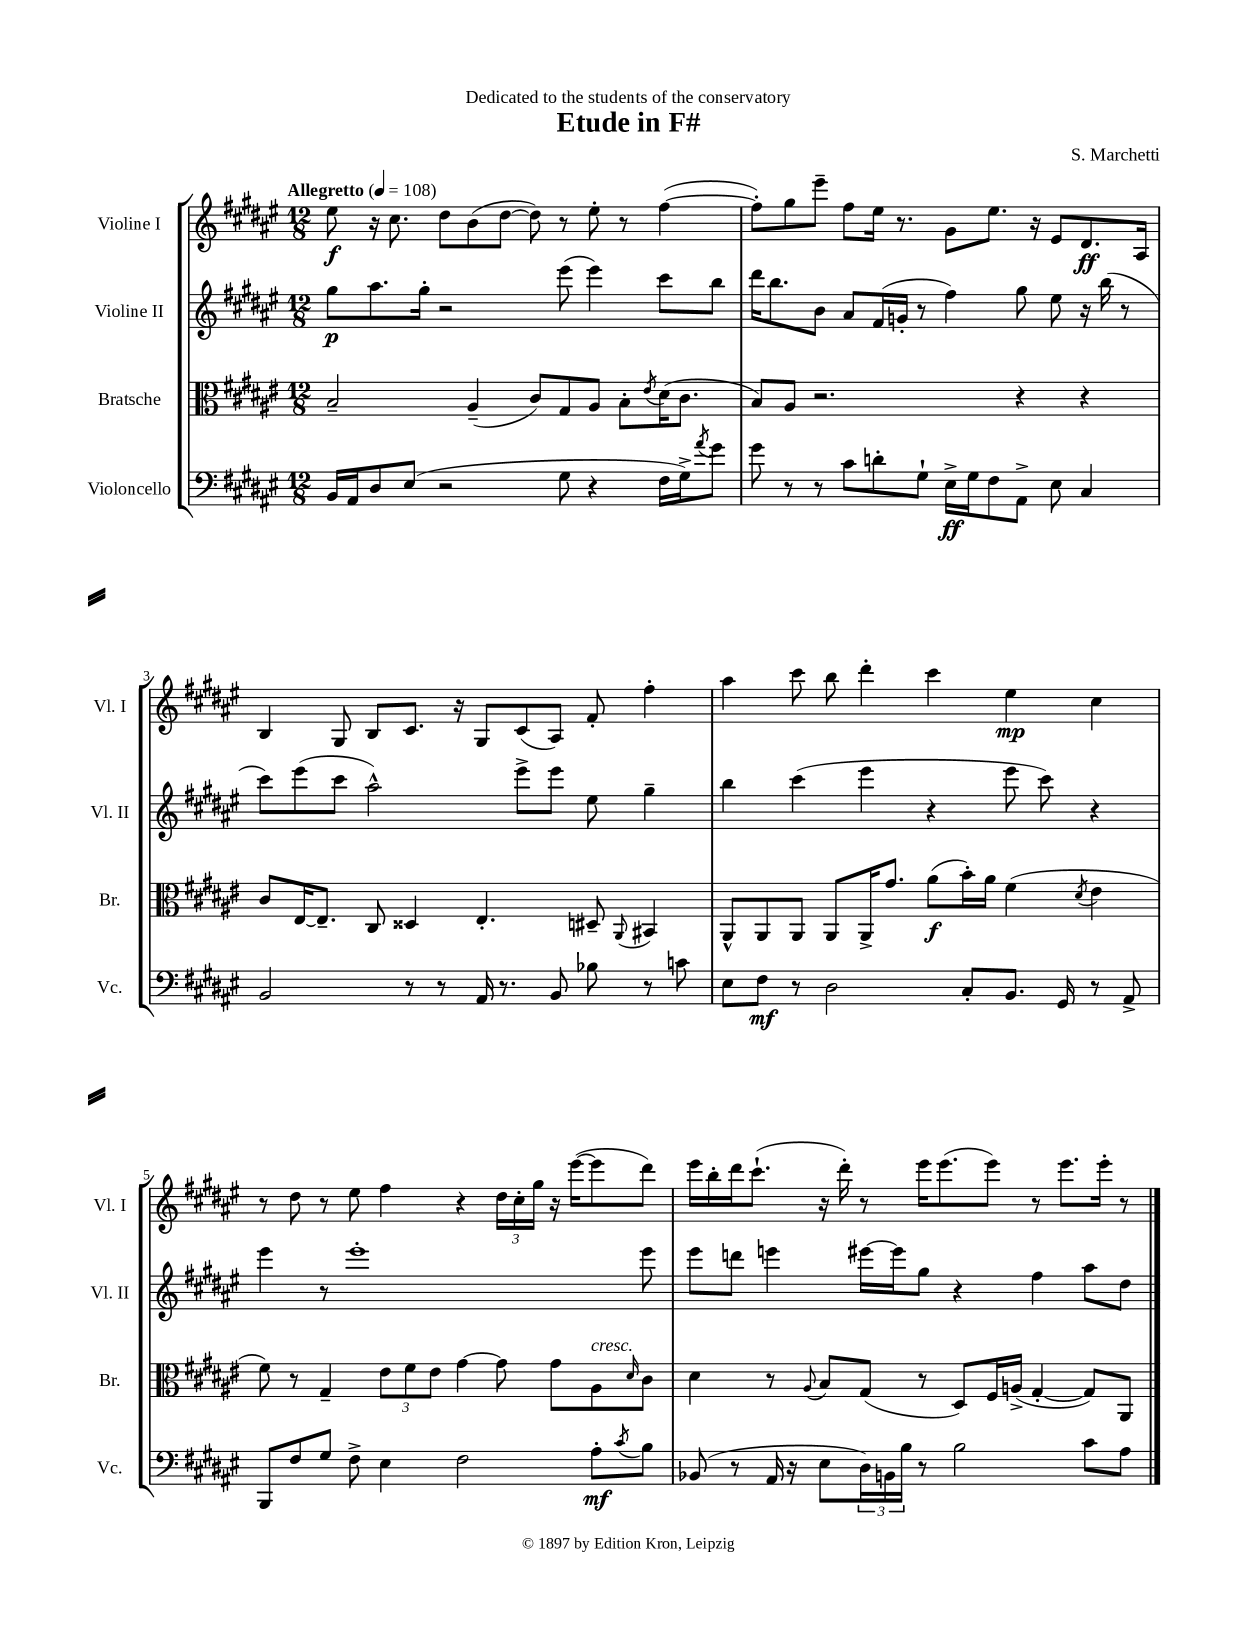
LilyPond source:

\header { title = "Etude in F#" composer = "S. Marchetti" dedication = "Dedicated to the students of the conservatory" }
<<
\new StaffGroup <<
\new Staff = "s0" \with { instrumentName = "Violine I" shortInstrumentName = "Vl. I" } {
    \clef treble \key fis \major \numericTimeSignature \time 12/8 \tempo "Allegretto" 4 = 108
    eis''8\f r16 cis''8. dis''8 b'8( dis''8~ dis''8) r8 eis''8-. r8 fis''4~( |
    fis''8-.) gis''8 eis'''8-- fis''8 eis''16 r8. gis'8 eis''8. r16 eis'8 dis'8.\ff ais16 |
    b4 gis8 b8 cis'8. r16 gis8 cis'8( ais8) fis'8-. fis''4-. |
    ais''4 cis'''8 b''8 dis'''4-. cis'''4 eis''4\mp cis''4 |
    r8 dis''8 r8 eis''8 fis''4 r4 \tuplet 3/2 { dis''16 cis''16-. gis''16 } r16 eis'''16~( eis'''8 dis'''8) |
    eis'''16 b''16-. dis'''16 cis'''8.-!( r16 dis'''16-.) r8 eis'''16 eis'''8.( eis'''8) r8 eis'''8. eis'''16-. r8 \bar "|." |
}
\new Staff = "s1" \with { instrumentName = "Violine II" shortInstrumentName = "Vl. II" } {
    \clef treble \key fis \major \numericTimeSignature \time 12/8
    gis''8\p ais''8. gis''16-. r2 eis'''8( eis'''4) cis'''8 b''8 |
    dis'''16 b''8. b'8 ais'8 fis'16( g'16-. r8 fis''4) gis''8 eis''8 r16 b''16( r8 |
    cis'''8) eis'''8( cis'''8 ais''2-^) eis'''8-> eis'''8 eis''8 gis''4-- |
    b''4 cis'''4( eis'''4 r4 eis'''8 cis'''8) r4 |
    eis'''4 r8 eis'''1-. eis'''8 |
    eis'''8 d'''8 e'''4 eis'''16~ eis'''16 gis''8 r4 fis''4 ais''8 dis''8 \bar "|." |
}
\new Staff = "s2" \with { instrumentName = "Bratsche" shortInstrumentName = "Br." } {
    \clef alto \key fis \major \numericTimeSignature \time 12/8
    b2-- ais4--( cis'8) gis8 ais8 b8-. \acciaccatura { eis'8 } dis'16( cis'8. |
    b8) ais8 r2. r4 r4 |
    cis'8 eis16~ eis8.-- cis8 disis4 eis4.-. dis8-- \appoggiatura { ais,8 } bis,4 |
    ais,8-^ ais,8 ais,8 ais,8 ais,16-> gis'8. ais'8\f( b'16-.) ais'16 fis'4( \acciaccatura { dis'8 } eis'4 |
    fis'8) r8 gis4-- \tuplet 3/2 { eis'8 fis'8 eis'8 } gis'4~ gis'8 gis'8 ais8^\markup { \italic "cresc." } \grace { dis'16 } cis'8 |
    dis'4 r8 \appoggiatura { ais8 } b8 gis8( r8 dis8) fis16 a16->( gis4~-. gis8) ais,8 \bar "|." |
}
\new Staff = "s3" \with { instrumentName = "Violoncello" shortInstrumentName = "Vc." } {
    \clef bass \key fis \major \numericTimeSignature \time 12/8
    b,16 ais,16 dis8 eis8( r2 gis8 r4 fis16 gis16->) \acciaccatura { ais'8 } gis'8 |
    gis'8 r8 r8 cis'8 d'8-. gis8-! eis16->\ff gis16 fis8 ais,8-> eis8 cis4 |
    b,2 r8 r8 ais,16 r8. b,8 bes8 r8 c'8 |
    eis8 fis8\mf r8 dis2 cis8-. b,8. gis,16 r8 ais,8-> |
    b,,8 fis8 gis8 fis8-> eis4 fis2 ais8-.\mf \acciaccatura { cis'8 } b8 |
    bes,8( r8 ais,16 r16 eis8 \tuplet 3/2 { dis16) b,16 b16 } r8 b2 cis'8 ais8 \bar "|." |
}
>>
>>
